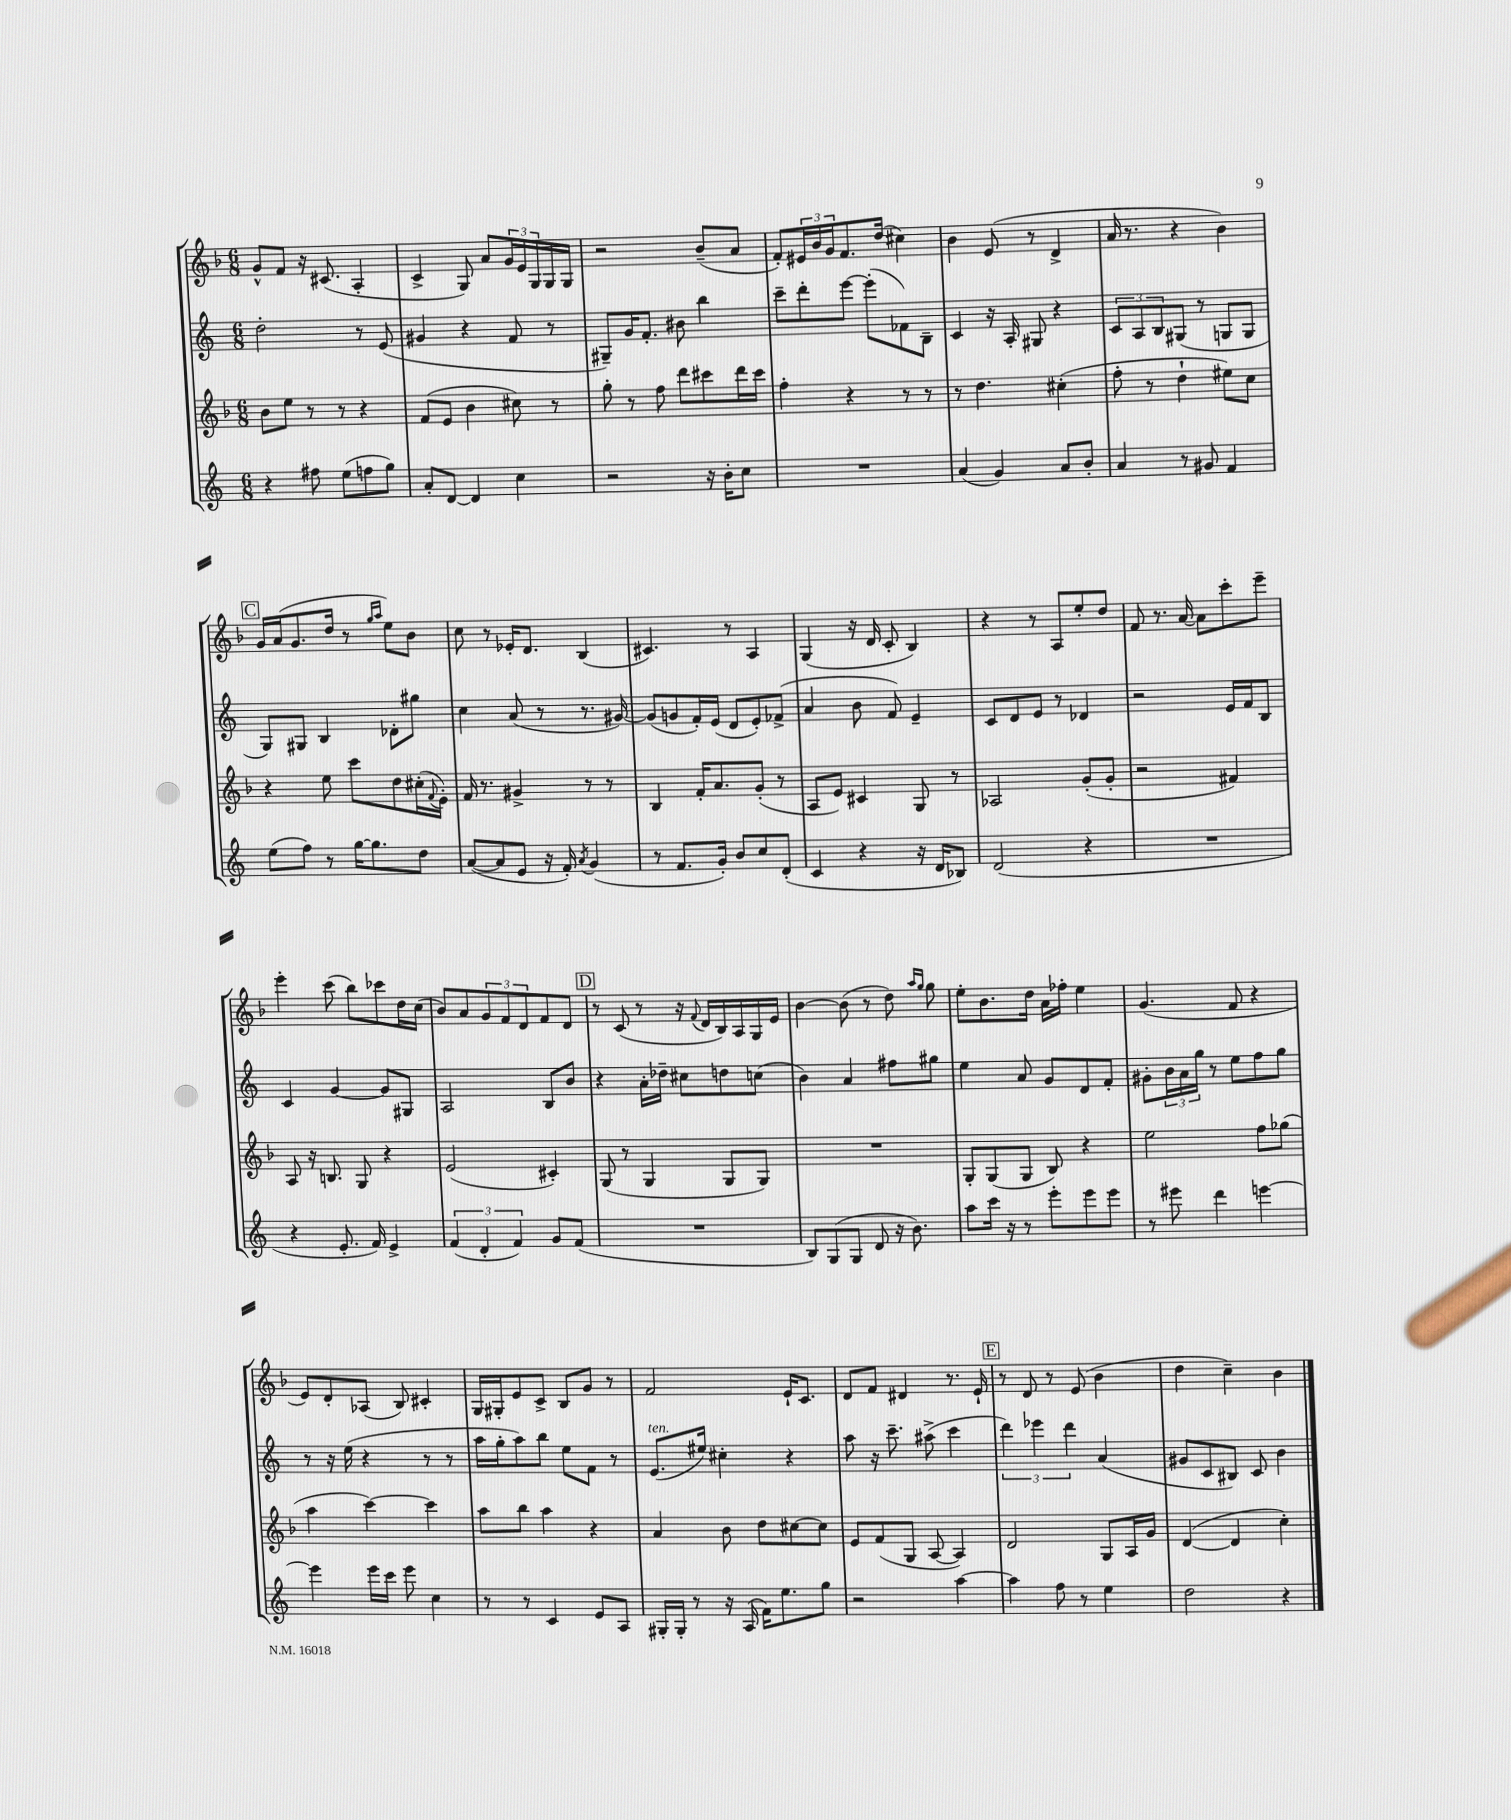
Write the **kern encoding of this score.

**kern	**kern	**kern	**kern
*part4	*part3	*part2	*part1
*staff4	*staff3	*staff2	*staff1
*clefG2	*clefG2	*clefG2	*clefG2
*k[]	*k[b-]	*k[]	*k[b-]
*M6/8	*M6/8	*M6/8	*M6/8
=54	=54	=54	=54
4r	8b-\L	2dd'\	8g^^/L
.	8ee\J	.	8f/J
8ff#X\	8r	.	16r
.	.	.	(8.c#X/
(8ee\L	8r	.	.
8ffn\	4r	8r	4A'/
8gg\J)	.	(8e/	.
=55	=55	=55	=55
8a'/L	(8f/L	4g#X/	4c^/
[8d/J	8e/J	.	.
4d/]	4b-\	4r	8G/)
.	.	.	8a/L
4cc\	8cc#X\)	8f/	24g/L
.	.	.	24e/
.	.	.	24G/
.	8r	8r	16G/
.	.	.	16G/JJ
=56	=56	=56	=56
2r	8gg'\	8G#X~/L)	2r
.	8r	16g/K	.
.	.	8.f'/J	.
.	8ff\	.	.
.	8ddd\L	8b#X\	.
16r	8ccc#X\	4bb\	(8b-~/L
16b'\KL	.	.	.
8cc\J	16ddd\L	.	8a/J
.	16ccc#\JJ	.	.
=57	=57	=57	=57
2.r	4ff'\	8ccc~\L	8f'/L)
.	.	8ddd'\	24e#X/L
.	.	.	24b-/
.	.	.	24g/J
.	4r	[8eee\J	8.f/
.	.	(8eee'\L]	.
.	.	.	(16dd/Jk
.	8r	8f-X\)	4cc#X\)
.	8r	8B~\J	.
=58	=58	=58	=58
(4a/	8r	4c/	4b-\
.	4.dd\	.	.
4g/)	.	16r	(8e/
.	.	16A'/	.
.	.	8G#X/	8r
8a/L	(4cc#X'\	4r	4d^/
8b'/J	.	.	.
=59	=59	=59	=59
4a/	8ff'\	12c/L	16a/
.	.	.	8.r
.	.	12A/	.
.	8r	.	.
.	.	12B/	.
8r	4dd`\	(8G#X/J	4r
8g#X/	.	8r	.
4f/	8ee#X\L)	8Gn/L	4b-\)
.	8cc\J	8G/J	.
!!LO:LB:g=z
!!LO:REH:place=s1:t=C
=60	=60	=60	=60
(8ee\L	4r	8G/L)	16g/LL
.	.	.	(16a/J
8ff\J)	.	8G#X/J	8.g/
8r	8ee\	4B/	.
.	.	.	16dd/Jk
[16gg\KL	8ccc\L	.	8r
8.gg\]	.	.	.
.	.	.	16qqgg/LL
.	.	.	16qqaa/JJ
.	8dd\	8d-X'\L	8ee\L)
8dd\J	(16cc#X'\L	8gg#X\J	8b-\J
.	8qqf/	.	.
.	16e'\JJ)	.	.
=61	=61	=61	=61
([8a/L	16f/	4cc\	8cc\
.	8.r	.	.
8a/]	.	.	8r
8e/J	4g#X^/	(8a/	16e-X'/KL
.	.	.	8.d/J
16r	.	8r	.
16f'/)	.	.	.
8qa/	.	.	.
(4g/	8r	8.r	(4B-/
.	8r	.	.
.	.	[16g#X/)	.
=62	=62	=62	=62
8r	4B-/	(8g#/L]	4.c#X/)
8.f/L	.	8gn/	.
.	16f'/KL	16f'/L)	.
16g'/Jk)	8.a/	(16e/JJ	.
8b/L	.	8d/L	8r
8cc/	(8g'/J	8e'/)	4A/
(8d'/J	8r	(8f-X^/J	.
=63	=63	=63	=63
4c/	8A/L	4a/	(4G/
.	8e/J)	.	.
4r	4c#X/	8b\	16r
.	.	.	16d/
.	.	8f/)	8c'/
16r	8G/	4e~/	4B-/)
16d/KL	.	.	.
8B-X/J)	8r	.	.
=64	=64	=64	=64
(2d/	2A-X/	8c/L	4r
.	.	8d/	.
.	.	8e/J	8r
.	.	8r	8A/L
4r	(8g'/L	4d-X/	8ee'/
.	8g'/J	.	8dd/J
=65	=65	=65	=65
2.r	2r	2r	8f/
.	.	.	8.r
.	.	.	[16a/
.	.	.	8a\L]
.	4f#X/)	16e/LL	8ccc'\
.	.	16f/J	.
.	.	8B/J	8eee~\J
!!LO:LB:g=z
=66	=66	=66	=66
4r	8A/	4c/	4eee'\
.	16r	.	.
.	8.Bn/	.	.
8.e'/	.	[4g/	(8ccc\
.	8G/	.	8bb-\L)
16f/)	.	.	.
4e^/	4r	8g/L]	8ccc-X\
.	.	8G#X/J	16dd\L
.	.	.	(16cc\JJ
=67	=67	=67	=67
(6f/	(2e/	2A/	8b-/L)
.	.	.	8a/
6d'/	.	.	.
.	.	.	12g/
6f/)	.	.	12f/
.	.	.	12d/
8g/L	4c#X'/)	8B/L	8f/
(8f/J	.	8b/J	8d/J
!!LO:REH:place=s1:t=D
=68	=68	=68	=68
2.r	(8G/	4r	8r
.	8r	.	(8c/
.	4G/	16a'\LL	8r
.	.	16dd-X~\JJ	.
.	.	8cc#X\L	16r
.	.	.	8qqf/
.	.	.	16d/LL
.	8G/L	8ddn\	16B-/)
.	.	.	16A/
.	8G/J)	(8ccn\J	16G/
.	.	.	16e/JJ
=69	=69	=69	=69
8B/L)	2.r	4b\)	[4b-\
(8G/	.	.	.
8G/J	.	4a/	(8b-\]
8d/	.	.	8r
16r	.	8ff#X\L	8dd\)
8.b\)	.	.	.
.	.	.	16qqaa/LL
.	.	.	16qqgg/JJ
.	.	8gg#X\J	8gg\
=70	=70	=70	=70
8aa\L	8G'/L	4ee\	8ee'\L
16ccc\Jk	(8G/	.	8.b-\
16r	.	.	.
8r	8G/J	8a/	.
.	.	.	16dd\Jk
8eee'\L	8B-/)	8g/L	16a\LL
.	.	.	16ff-X'\JJ
8eee\	4r	8d/	4ee\
8eee\J	.	8f'/J	.
=71	=71	=71	=71
8r	2ee\	8g#X'\L	(4.g/
8eee#X\	.	24b\L	.
.	.	24a\	.
.	.	24gg\JJ	.
4ddd\	.	8r	.
.	.	8ee\L	8f/
[4eeen\	8ff\L	8ff\	4r
.	(8gg-X\J	8gg\J	.
!!LO:LB:g=z
=72	=72	=72	=72
4eee\]	4aa\	8r	8e/L)
.	.	16r	8d'/
.	.	(16ee\	.
16eee\LL	[4ccc\)	4r	(8A-X/J
16ccc\JJ	.	.	.
8eee\	.	.	8B-/)
4cc\	4ccc\]	8r	4c#X'/
.	.	8r	.
=73	=73	=73	=73
8r	8aa\L	16aa\LL	16G/LL
.	.	16gg'\J	16G#X'/J
8r	8bb-\J	8aa\)	8e/
4c/	4aa\	8bb\J	8c^/J
.	.	8ee\L	8B-/L
8e/L	4r	8f\J	8g/J
8A/J	.	8r	8r
=74	=74	=74	=74
!	!	!LO:TX:a:i:t=ten.	!
16G#X'/LL	4a/	(8.e/L	2f/
16G#'/JJ	.	.	.
8r	.	.	.
.	.	16ee#X/Jk)	.
16r	8b-\	4cc#X'\	.
(16A/	.	.	.
16f\KL)	8dd\L	.	.
8.ee\	.	.	.
.	[8cc#X\	4r	16e`/KL
.	.	.	8.c/J
8gg\J	8cc#\J]	.	.
=75	=75	=75	=75
2r	8e/L	8aa\	8d/L
.	(8f/	16r	8f/J
.	.	8.ccc~\	.
.	8G/J	.	4d#X/
.	[8A/	(8aa#X^\	.
[4aa\	4A/])	4ccc\	8.r
.	.	.	16e`/
!!LO:REH:place=s1:t=E
=76	=76	=76	=76
4aa\]	2d/	6ddd\)	8r
.	.	.	8d/
.	.	6eee-X\	.
8ff\	.	.	8r
.	.	6ddd\	.
8r	.	.	(8e/
4ee\	8G/L	(4a/	4b-\
.	16A/L	.	.
.	16g/JJ	.	.
=77	=77	=77	=77
2dd\	([4d/	8g#X/L	4dd\
.	.	8c/	.
.	4d/]	8B#X/J)	4cc~\)
.	.	8c/	.
4r	4cc'\)	4b\	4b-\
==	==	==	==
*-	*-	*-	*-
